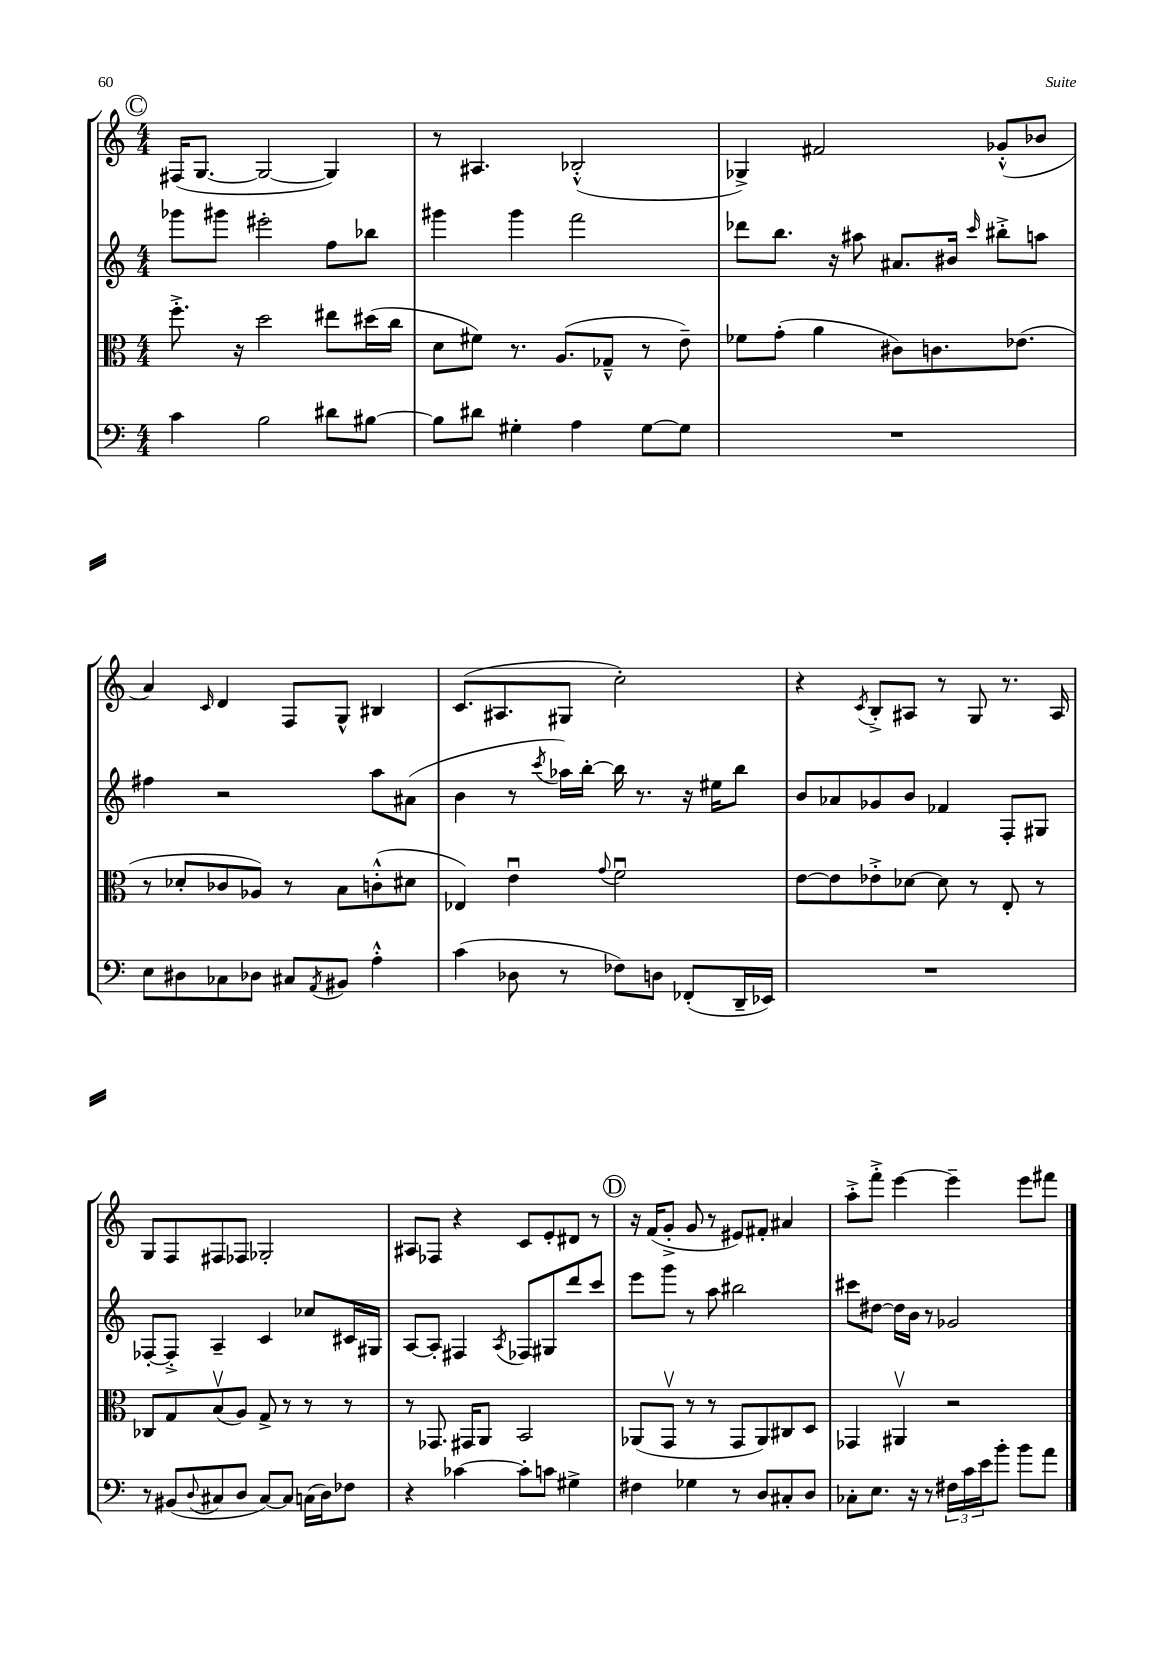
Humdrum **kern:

**kern	**kern	**kern	**kern
*staff4	*staff3	*staff2	*staff1
*clefF4	*clefC3	*clefG2	*clefG2
*k[]	*k[]	*k[]	*k[]
*M4/4	*M4/4	*M4/4	*M4/4
4c	8.ff'^	8ggg-	(16F#
.	.	.	[8.G
.	.	8ggg#	.
.	16r	.	.
2B	2dd	2eee#'	2G_
8d#	8ee#	8ff	4G])
[8B#	(16dd#	8bb-	.
.	16cc	.	.
=	=	=	=
8B#]	8d	4ggg#	8r
8d#	8f#)	.	4.A#
4G#'	8.r	4ggg#	.
.	(8.A	.	.
4A	.	2fff	(2B-'^^
.	8G-~^^	.	.
[8G#	8r	.	.
8G#]	8e~)	.	.
=	=	=	=
1r	8f-	8ddd-	4G-^)
.	(8g'	8.bb	.
.	4a	.	2f#
.	.	16r	.
.	.	8aa#	.
.	8c#)	8.a#	.
.	8.c	.	.
.	.	16b#	.
.	.	16qqccc	.
.	.	8bb#'^	(8g-'^^
.	(8.e-	.	.
.	.	8aa	8b-
=	=	=	=
8E	8r	4ff#	4a)
8D#	8d-'	.	.
.	.	.	16qqc
8C-	8c-	2r	4d
8D-	8A-)	.	.
8C#	8r	.	8F
8qAA	.	.	.
8BB#	8B	.	8G^^
4A'^^	(8c'^^	8aa	4B#
.	8d#	(8a#	.
=	=	=	=
(4c	4E-)	4b	(8.c
.	.	.	8.A#
8D-	4eu	8r	.
.	.	8qccc	.
8r	.	16aa-)	8G#
.	.	[16bb'	.
.	8qqg	.	.
8F-)	2fu	16bb]	2cc')
.	.	8.r	.
8D	.	.	.
(8FF-'	.	16r	.
.	.	16ee#	.
16DD~	.	8bb	.
16EE-)	.	.	.
=	=	=	=
1r	[8e	8b	4r
.	8e]	8a-	.
.	.	.	8qc
.	8e-'^	8g-	8B'^
.	[8d-	8b	8A#
.	8d-]	4f-	8r
.	8r	.	8G
.	8E'	8F'	8.r
.	8r	8G#	.
.	.	.	16A#
=	=	=	=
8r	8C-	[8F-'	8G
(8BB#	8G	8F-'^]	8F
8qqD	.	.	.
8C#	(8Bv	4A~	8F#
8D	8A)	.	8F-
[8C#)	8G^	4c	2G-'
8C#]	8r	.	.
(16C	8r	8cc-	.
16D)	.	.	.
8F-	8r	16c#	.
.	.	16G#	.
=	=	=	=
4r	8r	[8A	8A#
.	8.GG-	8A']	8F-
[4c-	.	4F#	4r
.	16GG#	.	.
.	8AA	.	.
.	.	8qA	.
8c-']	2BB	8F-	8c
8c	.	8G#	8e'
4G#^	.	8ddd	8d#
.	.	8ccc	8r
=	=	=	=
4F#	(8AA-	8eee	16r
.	.	.	(16f
.	8GGv	8ggg	8g'^
4G-	8r	8r	8g
.	8r	8aa	8r
8r	8GG	2bb#	8e#)
8D	8AA-)	.	8f#'
8C#'	8C#	.	4a#
8D	8D	.	.
=	=	=	=
8C-'	4GG-	8ccc#	8aa'^
8.E	.	[8dd#	8fff'^
.	4AA#v	16dd#]	[4eee
16r	.	16b	.
8r	.	8r	.
24F#	2r	2g-	4eee~]
24c	.	.	.
24e	.	.	.
8b'	.	.	.
8b	.	.	8eee
8a	.	.	8fff#
==	==	==	==
*-	*-	*-	*-
